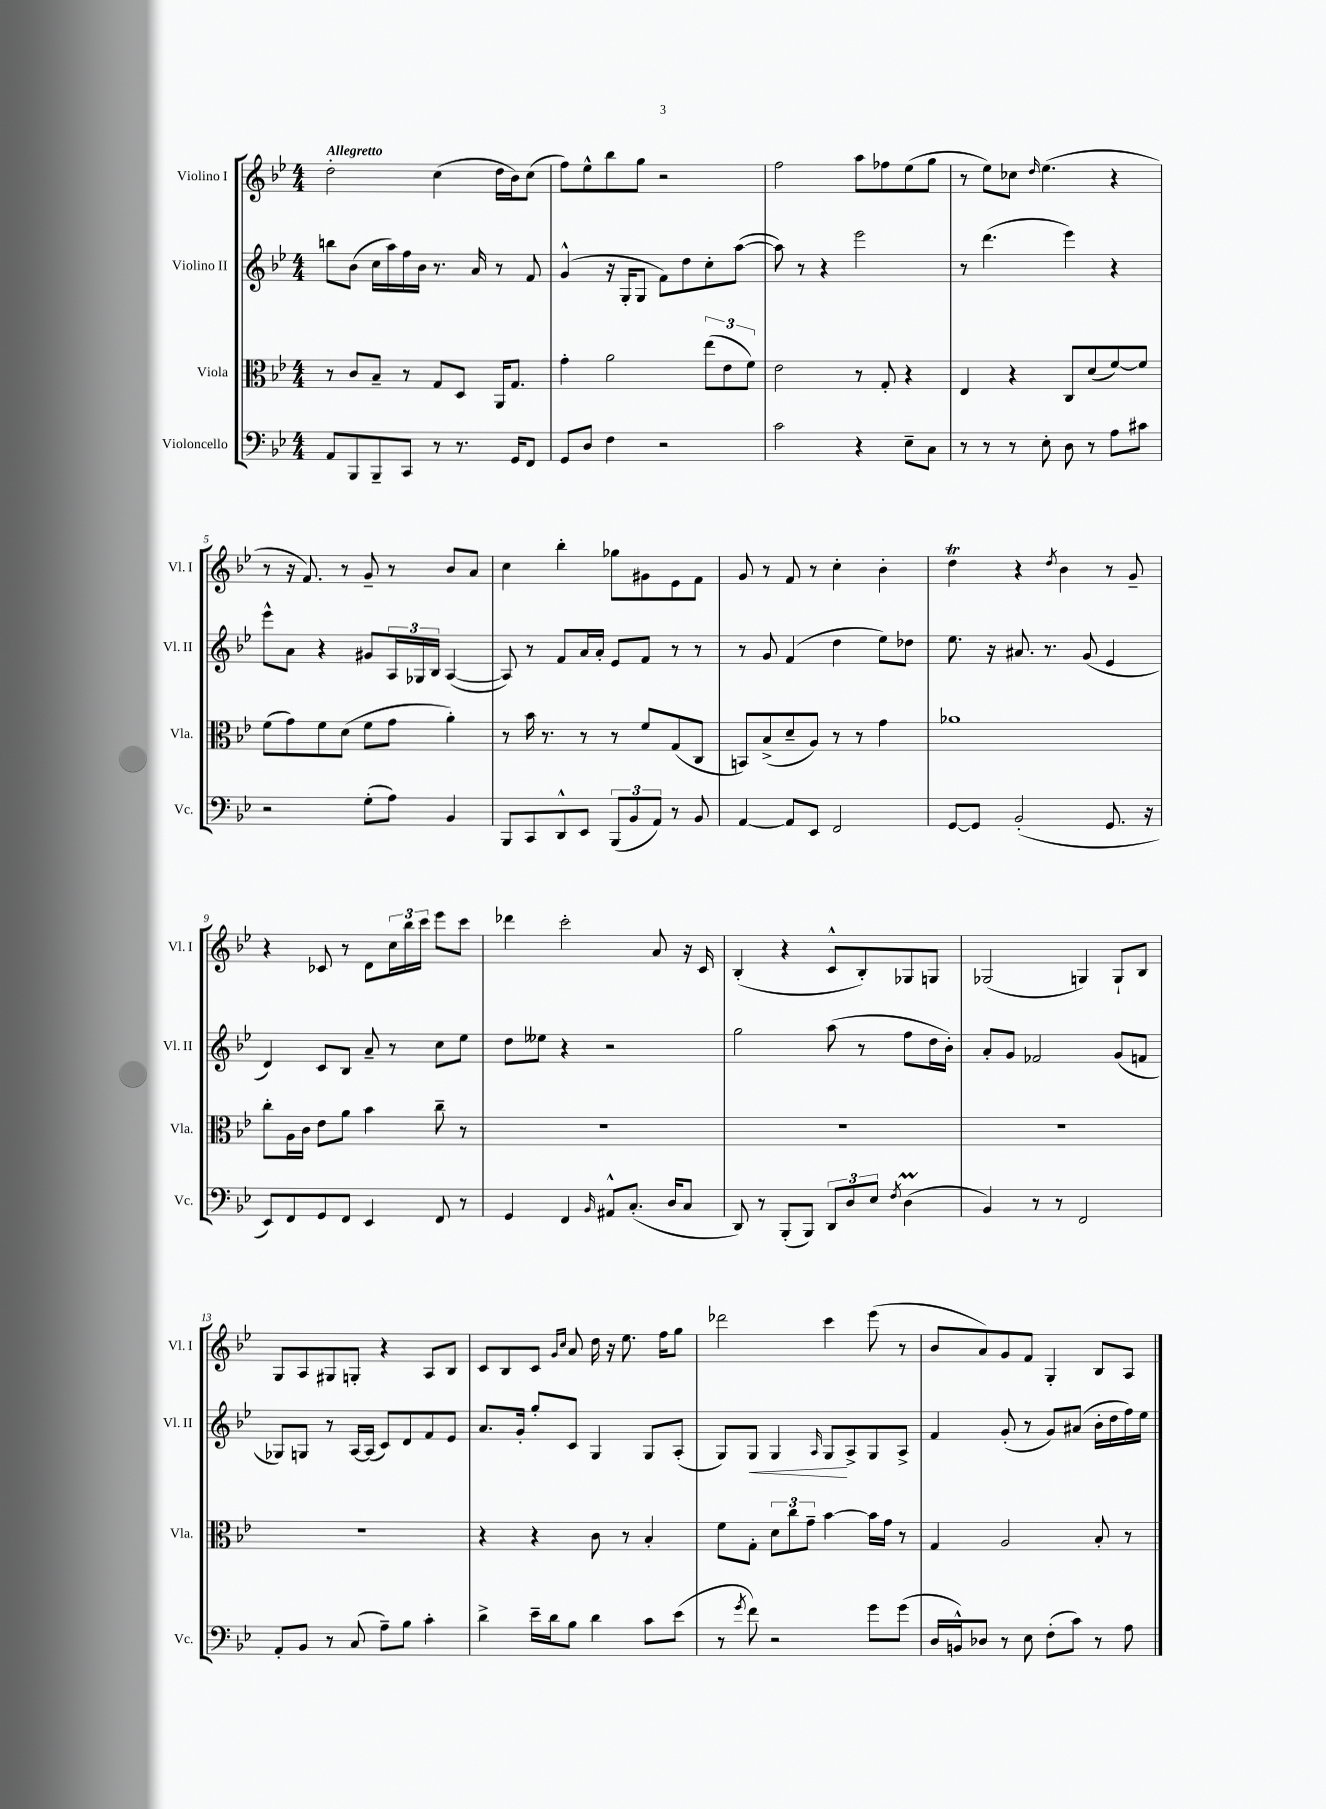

**kern	**kern	**kern	**kern
*staff4	*staff3	*staff2	*staff1
*clefF4	*clefC3	*clefG2	*clefG2
*k[b-e-]	*k[b-e-]	*k[b-e-]	*k[b-e-]
*M4/4	*M4/4	*M4/4	*M4/4
8AA	8r	8bb	2dd'
8BBB-	8c	(8b-	.
8BBB-~	8B-~	16cc	.
.	.	16aa)	.
8CC	8r	16ff	.
.	.	16b-	.
8r	8G	8.r	(4cc
8.r	8D	.	.
.	.	16a	.
.	16AA	8r	16dd
16GG	8.G	.	16b-)
8FF	.	8f	(8cc
=	=	=	=
8GG	4g'	(4g^^	8ff)
8D	.	.	8ee-^^
4F	2a	16r	8bb-
.	.	16G'	.
.	.	8G	8gg
2r	.	8f)	2r
.	.	8dd	.
.	(12ee-	8cc'	.
.	12e-	.	.
.	.	([8aa	.
.	12f)	.	.
=	=	=	=
2c	2e-	8aa])	2ff
.	.	8r	.
.	.	4r	.
4r	8r	2eee-	8aa
.	8G'	.	8ff-
8E-~	4r	.	(8ee-
8C	.	.	8gg
=	=	=	=
8r	4E-	8r	8r
8r	.	(4.ddd	8ee-)
8r	4r	.	8cc-
.	.	.	16qqdd
8E-'	.	.	(4.ee-
8D	8C	4eee-)	.
8r	(8d	.	.
8A	[8f)	4r	4r
8c#	8f]	.	.
=	=	=	=
2r	(8f	8eee-^^	8r
.	8g)	8a	16r
.	.	.	8.f)
.	8f	4r	.
.	(8d	.	8r
(8G'	8f	8g#	8g~
8A)	8g	24A	8r
.	.	24G-	.
.	.	24B-	.
4BB-	4a')	([4A	8b-
.	.	.	8a
=	=	=	=
8BBB-	8r	8A])	4cc
8CC	16b-	8r	.
.	8.r	.	.
8DD^^	.	8f	4bb-'
8EE-	8r	16a	.
.	.	16a'	.
(12BBB-	8r	8e-	8gg-
12BB-	.	.	.
.	8f	8f	8g#
12AA)	.	.	.
8r	(8G	8r	8e-
8BB-	8C	8r	8f
=	=	=	=
[4AA	8BB)	8r	8g
.	(8B-^	8g	8r
8AA]	8d~	(4f	8f
8EE-	8A)	.	8r
2FF	8r	4dd	4cc'
.	8r	.	.
.	4g	8ee-)	4b-'
.	.	8dd-	.
=	=	=	=
[8GG	1a-	8.ee-	4dd
8GG]	.	.	.
.	.	16r	.
(2BB-'	.	8.a#	4r
.	.	8.r	.
.	.	.	8qdd
.	.	.	4b-
.	.	(8g	.
8.GG	.	4e-	8r
.	.	.	8g~
16r	.	.	.
=	=	=	=
8EE-)	8cc'	4d)	4r
8FF	16A	.	.
.	16c	.	.
8GG	8e-	8c	8c-
8FF	8a	8B-	8r
4EE-	4b-	8a~	8d
.	.	8r	24cc
.	.	.	24bb-
.	.	.	24ccc
8FF	8cc~	8cc	8eee-
8r	8r	8ee-	8ccc
=	=	=	=
4GG	1r	8dd	4ddd-
.	.	8ee--	.
4FF	.	4r	2ccc'
16qqBB-	.	.	.
8AA#^^	.	2r	.
(8.C'	.	.	.
.	.	.	8a
16D	.	.	.
8C	.	.	16r
.	.	.	16c
=	=	=	=
8DD)	1r	2gg	(4B-'
8r	.	.	.
(8BBB-'	.	.	4r
8BBB-)	.	.	.
12DD	.	(8aa	8c^^
12D	.	.	.
.	.	8r	8B-')
12E-	.	.	.
8qF	.	.	.
(4D	.	8ff	8G-
.	.	16dd	8G
.	.	16b-')	.
=	=	=	=
4BB-)	1r	8a'	(2G-
.	.	8g	.
8r	.	2f-	.
8r	.	.	.
2FF	.	.	4G)
.	.	(8g	8G`
.	.	8f	8B-
=	=	=	=
8AA'	1r	8G-)	8G
8BB-	.	8G	8A
8r	.	8r	8G#
(8C	.	[16A	8G'
.	.	(16A]	.
8A~)	.	8c)	4r
8B-	.	8d	.
4c'	.	8f	8A
.	.	8e-	8B-
=	=	=	=
4d^	4r	8.a	8c
.	.	.	8B-
.	.	16g'	.
16e-~	4r	8gg'	8c
16d	.	.	.
.	.	.	16qqg
.	.	.	16qqcc
8B-	.	8c	8a
4d	8c	4G	16dd
.	.	.	16r
.	8r	.	8.ee-
8c	4B-'	8G	.
.	.	.	16ff
(8e-	.	(8A'	8gg
=	=	=	=
8r	8f	8G)	2ddd-
8qg	.	.	.
8f)	8G'	8G	.
2r	12d	4G	.
.	12cc	.	.
.	12g~	.	.
.	.	16qqA	.
.	[4b-	8G	4ccc
.	.	8A^	.
8g	16b-]	8G	(8eee-
.	16g	.	.
(8g	8r	8A^	8r
=	=	=	=
16D	4G	4f	8b-
16BB^^)	.	.	.
8D-	.	.	8a)
8r	2A	(8g'	8g
8E-	.	8r	8f
(8F'	.	8g)	4G'
8c)	.	(8a#	.
8r	8B-'	16b-'	8B-
.	.	16dd	.
8A	8r	16ff)	8A
.	.	16ee-	.
==	==	==	==
*-	*-	*-	*-
